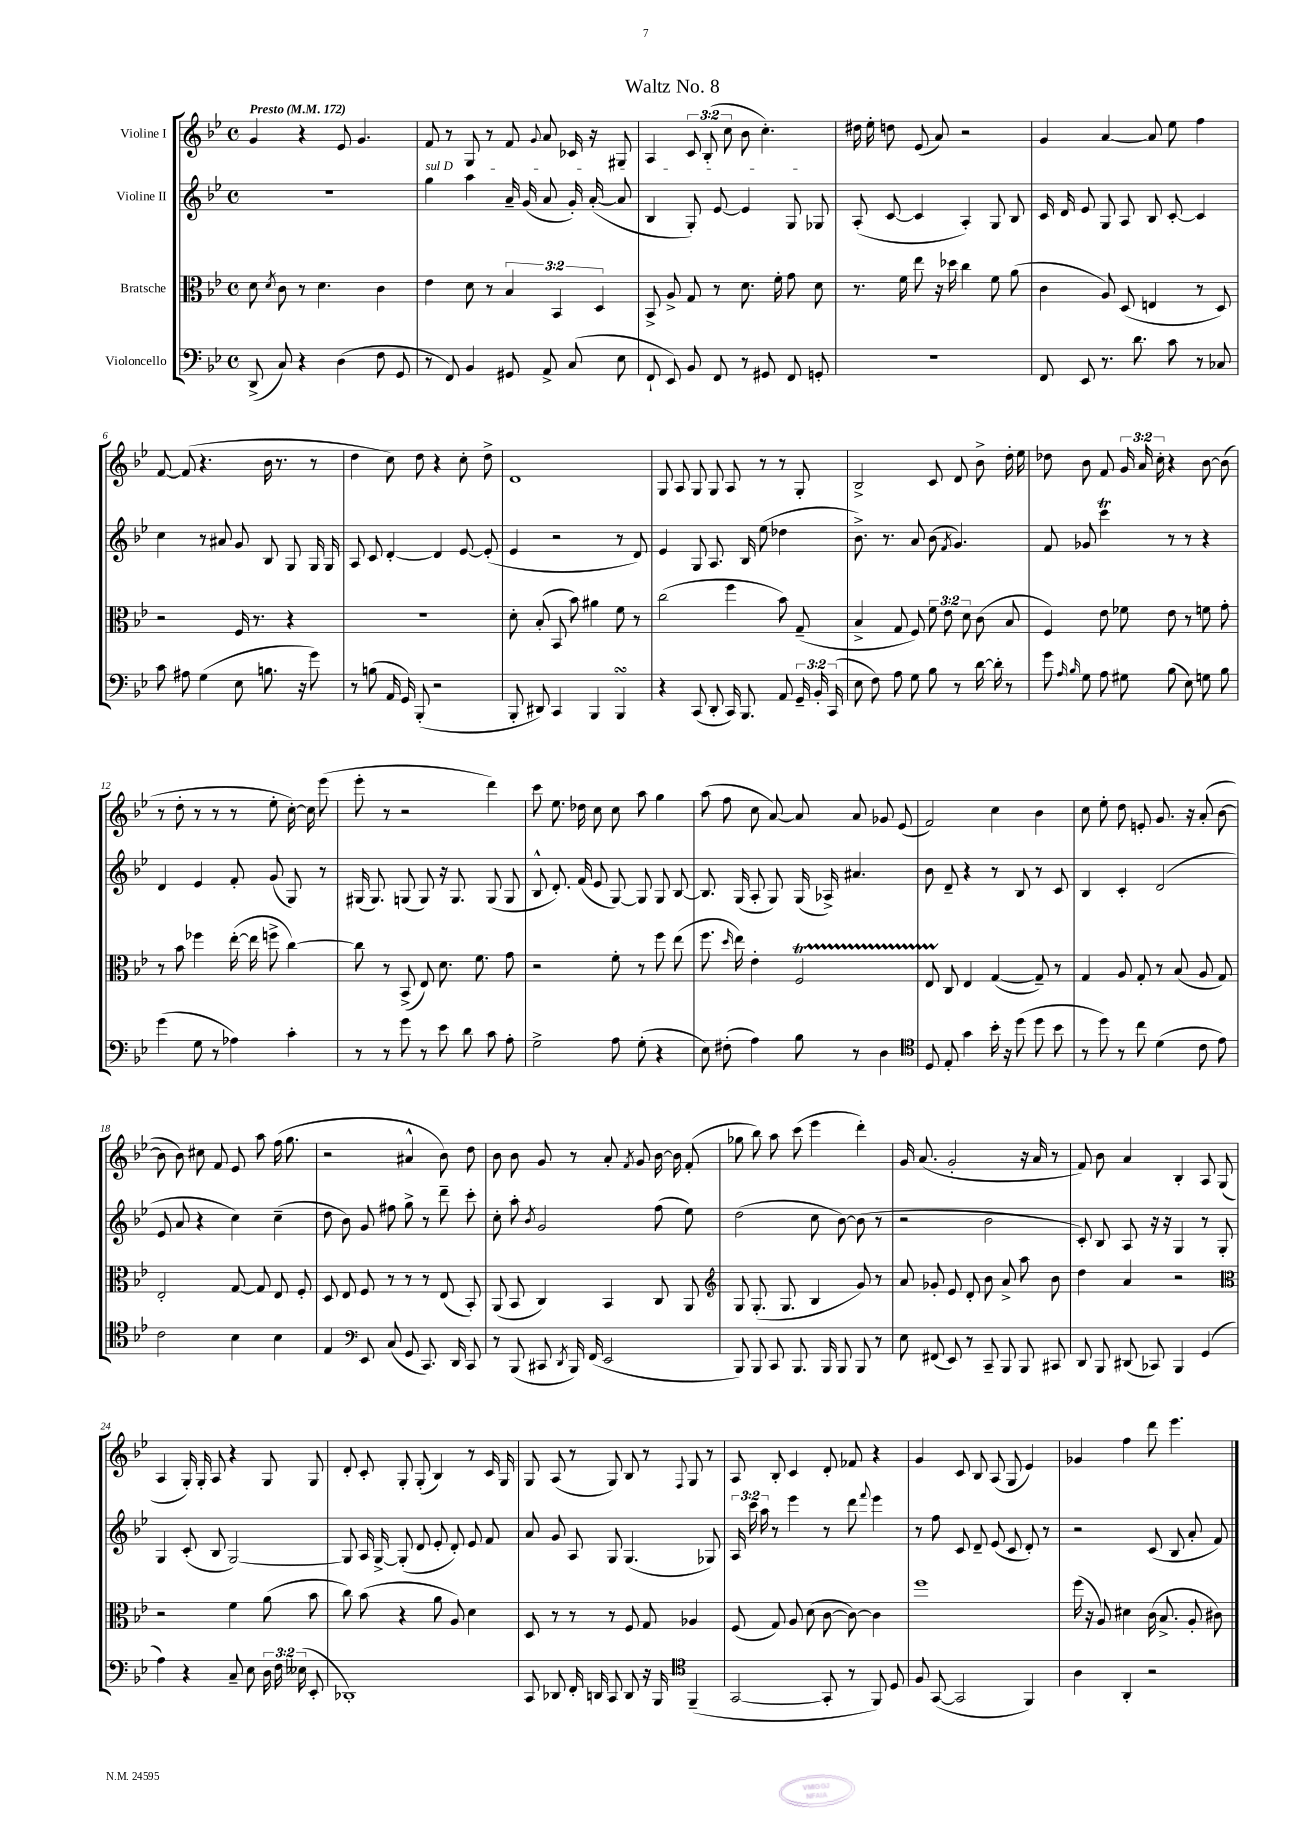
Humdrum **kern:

**kern	**kern	**kern	**kern
*staff4	*staff3	*staff2	*staff1
*clefF4	*clefC3	*clefG2	*clefG2
*k[b-e-]	*k[b-e-]	*k[b-e-]	*k[b-e-]
*M4/4	*M4/4	*M4/4	*M4/4
*met(c)	*met(c)	*met(c)	*met(c)
*MM172	*MM172	*MM172	*MM172
(8DD^	8d	1r	4g
.	8qd	.	.
8C)	8c	.	.
4r	8r	.	4r
.	4.d	.	.
(4D	.	.	8e-
.	.	.	4.g
8F	4c	.	.
8GG	.	.	.
=	=	=	=
8r	4e-	4gg	8f
8FF)	.	.	8r
4BB-	8d	4aa	8G
.	8r	.	8r
8GG#	6B-	16a~	8f
.	.	(16g	.
.	.	.	8qqg
8AA^	.	8a	8a
.	6BB-	.	.
(8C	.	16g')	16c-
.	.	([16a'	16r
.	6D	.	.
8E-	.	8a]	8G#
=	=	=	=
8FF`	8BB-^	4B-	4A
8EE-)	8A^	.	.
8BB-	8G	8G')	12c
.	.	.	(12B-'
8FF	8r	[8e-	.
.	.	.	12cc
8r	8.d	4e-]	8b-
8GG#	.	.	4.cc')
.	16f'	.	.
8FF	8g	8G	.
8GG'	8d	8G-	.
=	=	=	=
1r	8.r	(8A'	16dd#
.	.	.	16ee-'
.	.	[8c	8dd
.	16f	.	.
.	8ee-	4c]	(8e-
.	16r	.	8a)
.	16dd-	.	.
.	4cc	4A')	2r
.	8f	8G	.
.	(8a	8B-	.
=	=	=	=
8FF	4c	16c	4g
.	.	16d	.
8EE-	.	8e-	.
8.r	8A)	8G	[4a
.	(8D	8A	.
8.d	.	.	.
.	4E	8B-	8a]
8c	.	[8c'	8ee-
8r	8r	4c]	4ff
8C-	8D)	.	.
=	=	=	=
8c	2r	4cc	[8f
8A#	.	.	(8f]
(4G	.	8r	4.r
.	.	8a#	.
8E-	16F	8g	.
.	8.r	.	.
8.B	.	8B-	16b-
.	.	.	8.r
.	4r	8G	.
16r	.	.	.
8g)	.	16G	8r
.	.	16G	.
=	=	=	=
8r	1r	8A	4dd
(8B	.	8c	.
16AA	.	[4d'	8cc)
16GG)	.	.	.
(8BBB-'	.	.	8dd
2r	.	4d]	4r
.	.	[8e-	8cc'
.	.	(8e-']	8dd^
=	=	=	=
8BBB-'	8d'	4e-	1d
8DD#)	(8B-'	.	.
4CC	8BB-	2r	.
.	8b-)	.	.
4BBB-	4a#	.	.
4BBB-	8f	8r	.
.	8r	8d)	.
=	=	=	=
4r	(2cc	4e-	8G
.	.	.	8A
(8CC	.	8G	8G
8DD'	.	8.A	8G
16CC)	4ff	.	8A
8.BBB-	.	16B-	.
.	.	(8ee-	8r
8AA	8b-)	4dd-	8r
24GG~	(8G~	.	8G'
24BB-'	.	.	.
(24CC	.	.	.
=	=	=	=
8E-	4B-^	8.b-^)	2B-^
8F)	.	.	.
.	.	8.r	.
8A	8G	.	.
8G	8F)	8a	.
8B-	12f	(8b-	8c
.	12e-	.	.
.	.	8qf	.
8r	.	4.g)	8d
.	12d	.	.
[16d	(8c	.	8b-^
16d']	.	.	.
8r	8B-	.	16dd'
.	.	.	16ee-
=	=	=	=
8g	4F)	8f	8dd-
16qqA	.	.	.
16qqB-	.	.	.
8G	.	8g-	8b-
8A	8e-	4ccc	8f
8G#	8f-	.	24g
.	.	.	24a
.	.	.	24cc'
(8B-	8e-	8r	4r
8E-)	8r	8r	.
8G	8f	4r	[8b-
8B-	8g'	.	(8b-]
=	=	=	=
(4g	8r	4d	8r
.	8b-	.	8dd'
8G	4ff-	4e-	8r
8r	.	.	8r
4A-)	([16ee-'	8f'	8r
.	16ee-]	.	.
.	8ff^	(8g	8ee-'
4c'	[4cc)	8G)	[16cc')
.	.	.	16cc]
.	.	8r	(8eee-
=	=	=	=
8r	8cc]	(16G#	8eee-'
.	.	8.G#)	.
8r	8r	.	8r
8g	(8BB-^	(8G	2r
8r	8E-)	8G)	.
8e-	8.d	16r	.
.	.	8.G	.
8d	.	.	.
.	8.f	.	.
8c	.	(8G	4ddd)
8A'	8g	8G	.
=	=	=	=
2G^	2r	8B-^^	8ccc
.	.	8.d')	8.ee-
.	.	(16f	16dd-
.	.	8e-	8cc
8A	8f'	[8G)	8cc
(8G'	8r	8G]	8aa
4r	8ff	8G	4gg
.	(8ee-	[8B-	.
=	=	=	=
8E-)	8.ff	8.B-]	(8aa
(8F#'	.	.	8ff
.	16qqdd	.	.
.	16ee-)	(16G	.
4A)	4e-'	8A'	8cc
.	.	8G)	[8a)
8B-	2F	(16G	8a]
.	.	16A-^)	.
8r	.	4.a#	8a
4D	.	.	8g-
.	.	.	(8e-
=	=	=	=
*clefC4	*	*	*
8D	8E-	8b-	2f)
8E-'	8C	8d~	.
4g	4E-	4r	.
16b-'	([4G	8r	4cc
16r	.	.	.
(8dd	.	8B-	.
8dd	8G~])	8r	4b-
8b-	8r	8c	.
=	=	=	=
8r	4G	4B-	8cc
8dd)	.	.	8ee-'
8r	8A	4c'	8dd
8cc	8G'	.	8e'
(4d	8r	(2d	8.g
.	(8B-	.	.
.	.	.	16r
8c	8A	.	(8a'
8e-)	8G)	.	[8b-
=	=	=	=
2c	2E-'	8e-	8b-]
.	.	8a	8b-)
.	.	4r	8cc#
.	.	.	8f
4B-	[8G	4cc)	8e-
.	8G]	.	8aa
4B-	8E-	(4cc~	(16ff
.	.	.	8.gg
.	8F'	.	.
=	=	=	=
4E-	8D	8dd	2r
.	8E-	8b-)	.
*clefF4	*	*	*
8EE-	8F	8g	.
(8C	8r	8ff#	.
8GG	8r	8gg^	4a#^^
8.CC)	8r	8r	.
.	(8E-	8ddd~	8b-)
16DD	.	.	.
8CC	8BB-')	8ccc'	8dd
=	=	=	=
8r	(8AA	8cc'	8b-
(8BBB-	8BB-	8aa'	8b-
.	.	8qb-	.
8CC#	4C)	2g	8g
8qDD	.	.	.
16BBB-)	.	.	8r
(16FF	.	.	.
2EE-	4BB-	.	8a'
.	.	.	8qf
.	.	.	8g
.	8C	(8ff	[16b-
.	.	.	16b-]
.	8AA	8ee-)	(8f'
=	=	=	=
*	*clefG2	*	*
8BBB-)	8G	(2dd	8gg-
8BBB-	(8.G'	.	8bb-)
8CC	.	.	8aa
.	8.G	.	.
8.BBB-	.	.	(8ccc
.	4B-	8cc	4eee-
16BBB-	.	.	.
8BBB-	.	[8b-)	.
8BBB-	8g)	(8b-]	4ddd')
8r	8r	8r	.
=	=	=	=
8E-	8a	2r	16g
.	.	.	(8.a
(8FF#	8g-'	.	.
8EE-)	8e-	.	2g'
8r	8d'	.	.
8CC~	8b-	2b-	.
8BBB-	8a^	.	.
8BBB-	8aa	.	16r
.	.	.	16a
8CC#	8b-	.	8r
=	=	=	=
8DD	4dd	8c')	8f)
8BBB-	.	8B-	8b-
(8DD#	4a	8A	4a
8CC-)	.	16r	.
.	.	16r	.
4BBB-	2r	4G	4B-'
(4GG	.	8r	8A
.	.	8G'	(8G
=	=	=	=
*	*clefC3	*	*
4A)	2r	4G	4A
4r	.	(8c'	16G')
.	.	.	16G'
.	.	8B-	8A
8C~	4f	[2G)	4r
8E-	.	.	.
24D	(8a	.	8G
24F	.	.	.
(24E--	.	.	.
8EE-'	8b-	.	8G
=	=	=	=
1DD-')	8cc)	8G]	8d'
.	(8b-	16A	8c'
.	.	[16G^	.
.	4r	(8G']	8G'
.	.	8d	(8G'
.	8a	8e-'	4B-)
.	8A)	8d')	.
.	4d	8e-	8r
.	.	8f	16c
.	.	.	16G
=	=	=	=
8CC	8D	8a	8G
8DD-	8r	8g	(8A
16FF'	8r	8A	8r
16DD	.	.	.
8CC	8r	8G	8G)
8DD	8F	(4.G	8B-
16r	8G	.	8r
16BBB-	.	.	.
*clefC4	*	*	*
.	.	.	8qqF
(4FF~	4A-	.	8G
.	.	8G-)	8r
=	=	=	=
[2GG	(8F	24A	8A
.	.	24ccc	.
.	.	24aa	.
.	8G)	8r	8B-'
.	8A	4eee-	4c
.	(8d	.	.
8GG']	[8c	8r	8d'
8r	8c_)	8ddd	8f-
.	.	8qqfff	.
8FF)	4c]	4eee-	4r
8D	.	.	.
=	=	=	=
8F	1ff	8r	4g
([8GG	.	8ff	.
2GG]	.	8c	8c
.	.	8d~	8B-
.	.	(8e-	(8A
.	.	8c	8G
4FF)	.	8d')	4e-)
.	.	8r	.
=	=	=	=
4A	(16ff	2r	4g-
.	16r	.	.
.	8A)	.	.
4AA'	4d#	.	4ff
2r	(16c	(8c	8ddd
.	8.B-^	.	.
.	.	8B-	4.eee-
.	8A'	8a'	.
.	8c#)	8f)	.
==	==	==	==
*-	*-	*-	*-
